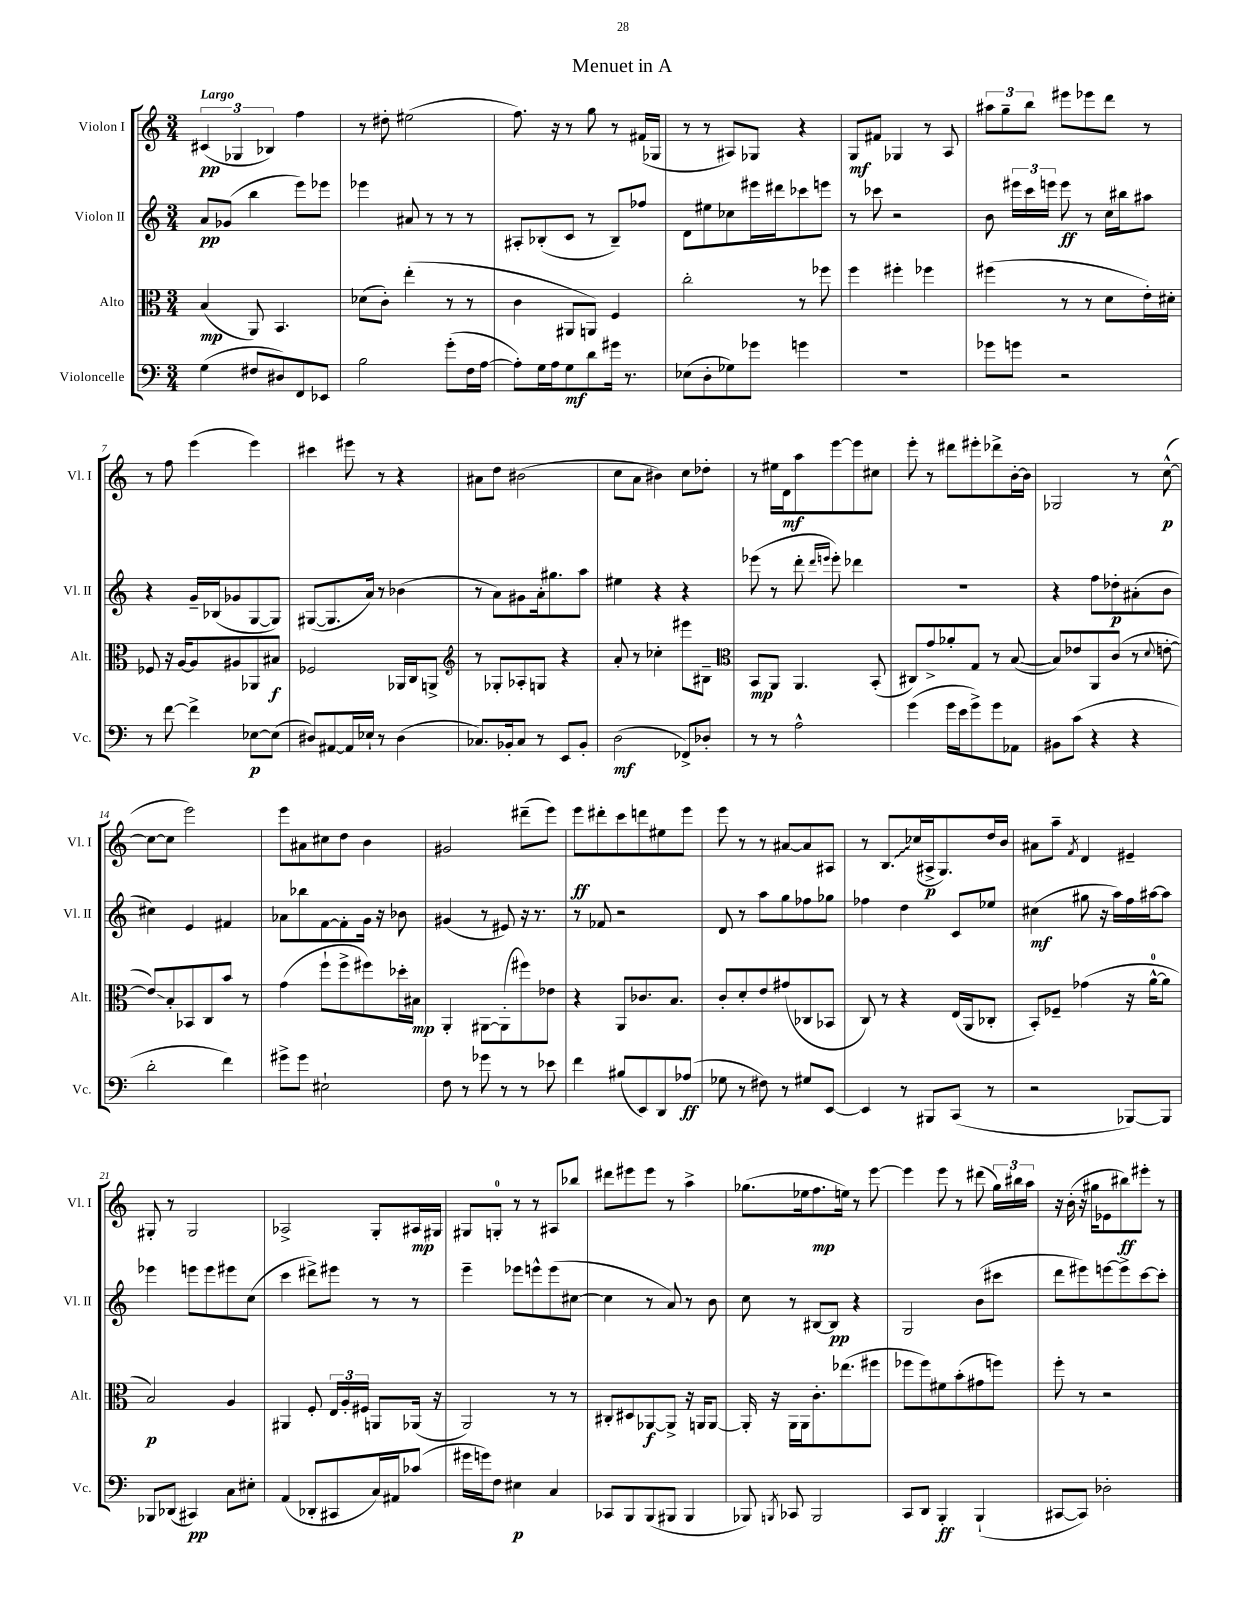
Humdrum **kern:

**kern	**kern	**kern	**kern
*staff4	*staff3	*staff2	*staff1
*clefF4	*clefC3	*clefG2	*clefG2
*k[]	*k[]	*k[]	*k[]
*M3/4	*M3/4	*M3/4	*M3/4
(4G	(4B	8a	(6c#
.	.	(8g-	.
.	.	.	6G-
8F#	8AA)	4bb	.
.	.	.	6B-)
8D#)	4.BB	.	.
8FF	.	8eee)	4ff
8EE-	.	8eee-	.
=	=	=	=
2B	(8d-	4eee-	8r
.	8c')	.	8dd#'
.	(4ee'	8a#	(2ee#
.	.	8r	.
(8g'	8r	8r	.
16F	8r	8r	.
[16A	.	.	.
=	=	=	=
8A'])	4c	8A#'	8.ff)
16G	.	(8B-'	.
16A	.	.	16r
8G	8AA#	8c	8r
8d	8AA)	8r	8gg
16g#	4F	8B-~)	8r
8.r	.	.	.
.	.	8ff-	(16f#
.	.	.	16G-
=	=	=	=
(8E-	2cc'	8d	8r
8D'	.	8ee#	8r
8G-)	.	8cc-	8A#)
8g-	.	16eee#	8G-
.	.	16ddd#	.
4g	8r	8ccc-	4r
.	8ff-	8eee	.
=	=	=	=
2.r	4ff	8r	8G
.	.	8ccc-	8f#
.	4ff#'	2r	4G-
.	4ff-	.	8r
.	.	.	8A
=	=	=	=
8g-	(4ff#	8b	12aa#
.	.	.	12gg~
8g	.	24eee#	.
.	.	24ccc	12bb
.	.	24eee	.
2r	8r	8eee	8eee#
.	8r	8r	8eee-
.	8d	16cc	8ddd
.	.	16bb#	.
.	16e')	8aa#	8r
.	16d#'	.	.
=	=	=	=
8r	8F-	4r	8r
[8f	16r	.	8ff
.	[16A	.	.
4f^]	8A]	16g~	(4eee
.	.	(16B-	.
.	8A#	8g-	.
[8E-	8AA-	[8G	4eee)
(8E-]	8B#	8G])	.
=	=	=	=
8D#)	2F-	([8G#	4ccc#
[8AA#	.	8.G#]	.
16AA#]	.	.	8eee#
16E-`	.	16a)	.
8r	.	8r	8r
(4D#	16AA-	(4b-	4r
.	16C	.	.
.	8AA^	.	.
=	=	=	=
*	*clefG2	*	*
8.C-)	8r	8r	8a#
.	8G-'	8a)	8dd
16BB-'	.	.	.
8C-	8A-'	8g#	(2b#
8r	8G	16a'	.
.	.	8.gg#	.
8EE	4r	.	.
8BB-'	.	8aa	.
=	=	=	=
(2D	8a'	4ee#	8cc
.	8r	.	8a
.	4cc-'	4r	4b#)
8FF-^)	8eee#	4r	8cc
8D-'	8B#~	.	8dd-'
=	=	=	=
*	*clefC3	*	*
8r	8BB	(8eee-	8r
8r	8AA	8r	16ee#
.	.	.	16d
2A^^	4.AA	8ddd'	8aa
.	.	16qqddd	.
.	.	16qqeee	.
.	.	8eee')	[8eee
.	.	4ddd-	8eee]
.	(8BB'	.	8cc#
=	=	=	=
(4g	8C#)	2.r	8eee'
.	8g^	.	8r
16g	8a-'	.	8ddd#
16e	.	.	.
8g^)	8G	.	8eee#'
8g	8r	.	8ddd-^
8AA-	([8B	.	[16b'
.	.	.	16b]
=	=	=	=
8BB#	8B])	4r	2G-
(8c	8e-	.	.
4r	8AA	8ff	.
.	(8c	8dd-'	.
4r	8r	(8a#'	8r
.	8qqd	.	.
.	[8e'	8b	([8cc^^
=	=	=	=
2d'	8e])	4cc#)	8cc_
.	8B'	.	8cc]
.	8BB-	4e	2eee)
.	8C	.	.
4f)	8b	4f#	.
.	8r	.	.
=	=	=	=
8g#^	(4g	8a-	8eee
8g#	.	8bb-	8a#
2E#`	8ff`	[8f	8cc#
.	8ff^	8f']	8dd
.	8ff#)	16g	4b
.	.	16r	.
.	16dd-'	8b-	.
.	16B#	.	.
=	=	=	=
8F	4AA'	(4g#	2g#
8r	.	.	.
8g-	[8AA#	8r	.
8r	(8AA#']	8e#)	.
8r	8ff#)	16r	(8ddd#~
.	.	8.r	.
8e-	8e-	.	8eee)
=	=	=	=
4f	4r	8r	8eee
.	.	8f-	8ddd#'
(8B#	8AA	2r	8ccc
8EE)	8.c-	.	8ddd
8DD	.	.	8ee#
.	8.B	.	.
(8A-	.	.	8eee
=	=	=	=
8G-	8c'	8d	8eee
8r	8d'	8r	8r
8F#)	8e	8aa	8r
8r	(8g#	8gg	[8a#
8G#	8C-	8ff-	8a#]
[8EE	8BB-	8gg-	8A#
=	=	=	=
4EE]	8C)	4ff-	8r
.	8r	.	8.B
8r	4r	4dd	.
.	.	.	(16cc-
8BBB#	.	.	16A#^
.	.	.	8.G)
(8CC	(16E	8c	.
.	16AA	.	.
8r	8C-'	8ee-	16dd
.	.	.	16b
=	=	=	=
2r	8BB')	(4cc#	8a#
.	8F-~	.	8aa~
.	.	.	8qf
.	(4g-	8gg#	4d
.	.	16r	.
.	.	16aa)	.
[8BBB-)	16r	16ff	4e#~
.	[16a^^	[16aa#	.
8BBB-]	8a]	8aa#]	.
=	=	=	=
8BBB-	2B)	4eee-	8G#'
(8DD-	.	.	8r
4CC#)	.	8eee	2G#
.	.	8eee	.
8C	4A	8eee#	.
8E#'	.	(8cc	.
=	=	=	=
(4AA	4AA#	4ccc	2A-^
8DD-'	8F'	8ddd#^)	.
8CC#	24E	8eee#	.
.	24A'	.	.
.	24F#	.	.
16C)	8AA	8r	8G'
16AA#	.	.	.
(8c-	(16AA-	8r	16A#
.	16r	.	16G#
=	=	=	=
16g#	2AA)	4eee~	8G#
16g)	.	.	.
8F	.	.	8G'
4E#	.	8eee-	8r
.	.	8eee^^	8r
4C	8r	(8eee	8A#
.	8r	[8cc#	8bb-
=	=	=	=
8CC-	8C#'	4cc#]	8ddd#
8BBB	8D#	.	8eee#
(8BBB	[8AA-	8r	8eee#
8BBB#	8AA-^]	8a)	8r
4BBB#	16r	8r	4aa^
.	16AA	.	.
.	[8AA	8b	.
=	=	=	=
8BBB-)	16AA']	8cc	(8.gg-
.	16r	.	.
8qBBB	.	.	.
8CC-	16AA	8r	.
.	16AA	.	16ee-
2BBB	8.c'	[8B#	8.ff
.	.	8B#]	.
.	(8.ee-	.	16ee)
.	.	4r	8r
.	8ff#	.	[8eee
=	=	=	=
8CC	8ff-	2G	4eee]
8DD	8ff-)	.	.
4BBB'	8f#	.	8eee
.	(8b'	.	8r
(4BBB`	8g#	(8b	(8ddd#
.	8ff)	8ccc#	24gg)
.	.	.	24bb#
.	.	.	24aa
=	=	=	=
[8CC#	8ff'	8ddd	16r
.	.	.	(16b'
8CC#])	8r	8eee#)	16r
.	.	.	16gg#
2D-'	2r	[8eee	8e-
.	.	8eee^]	8bb#)
.	.	[8ccc	8eee#'
.	.	8ccc']	8r
==	==	==	==
*-	*-	*-	*-
